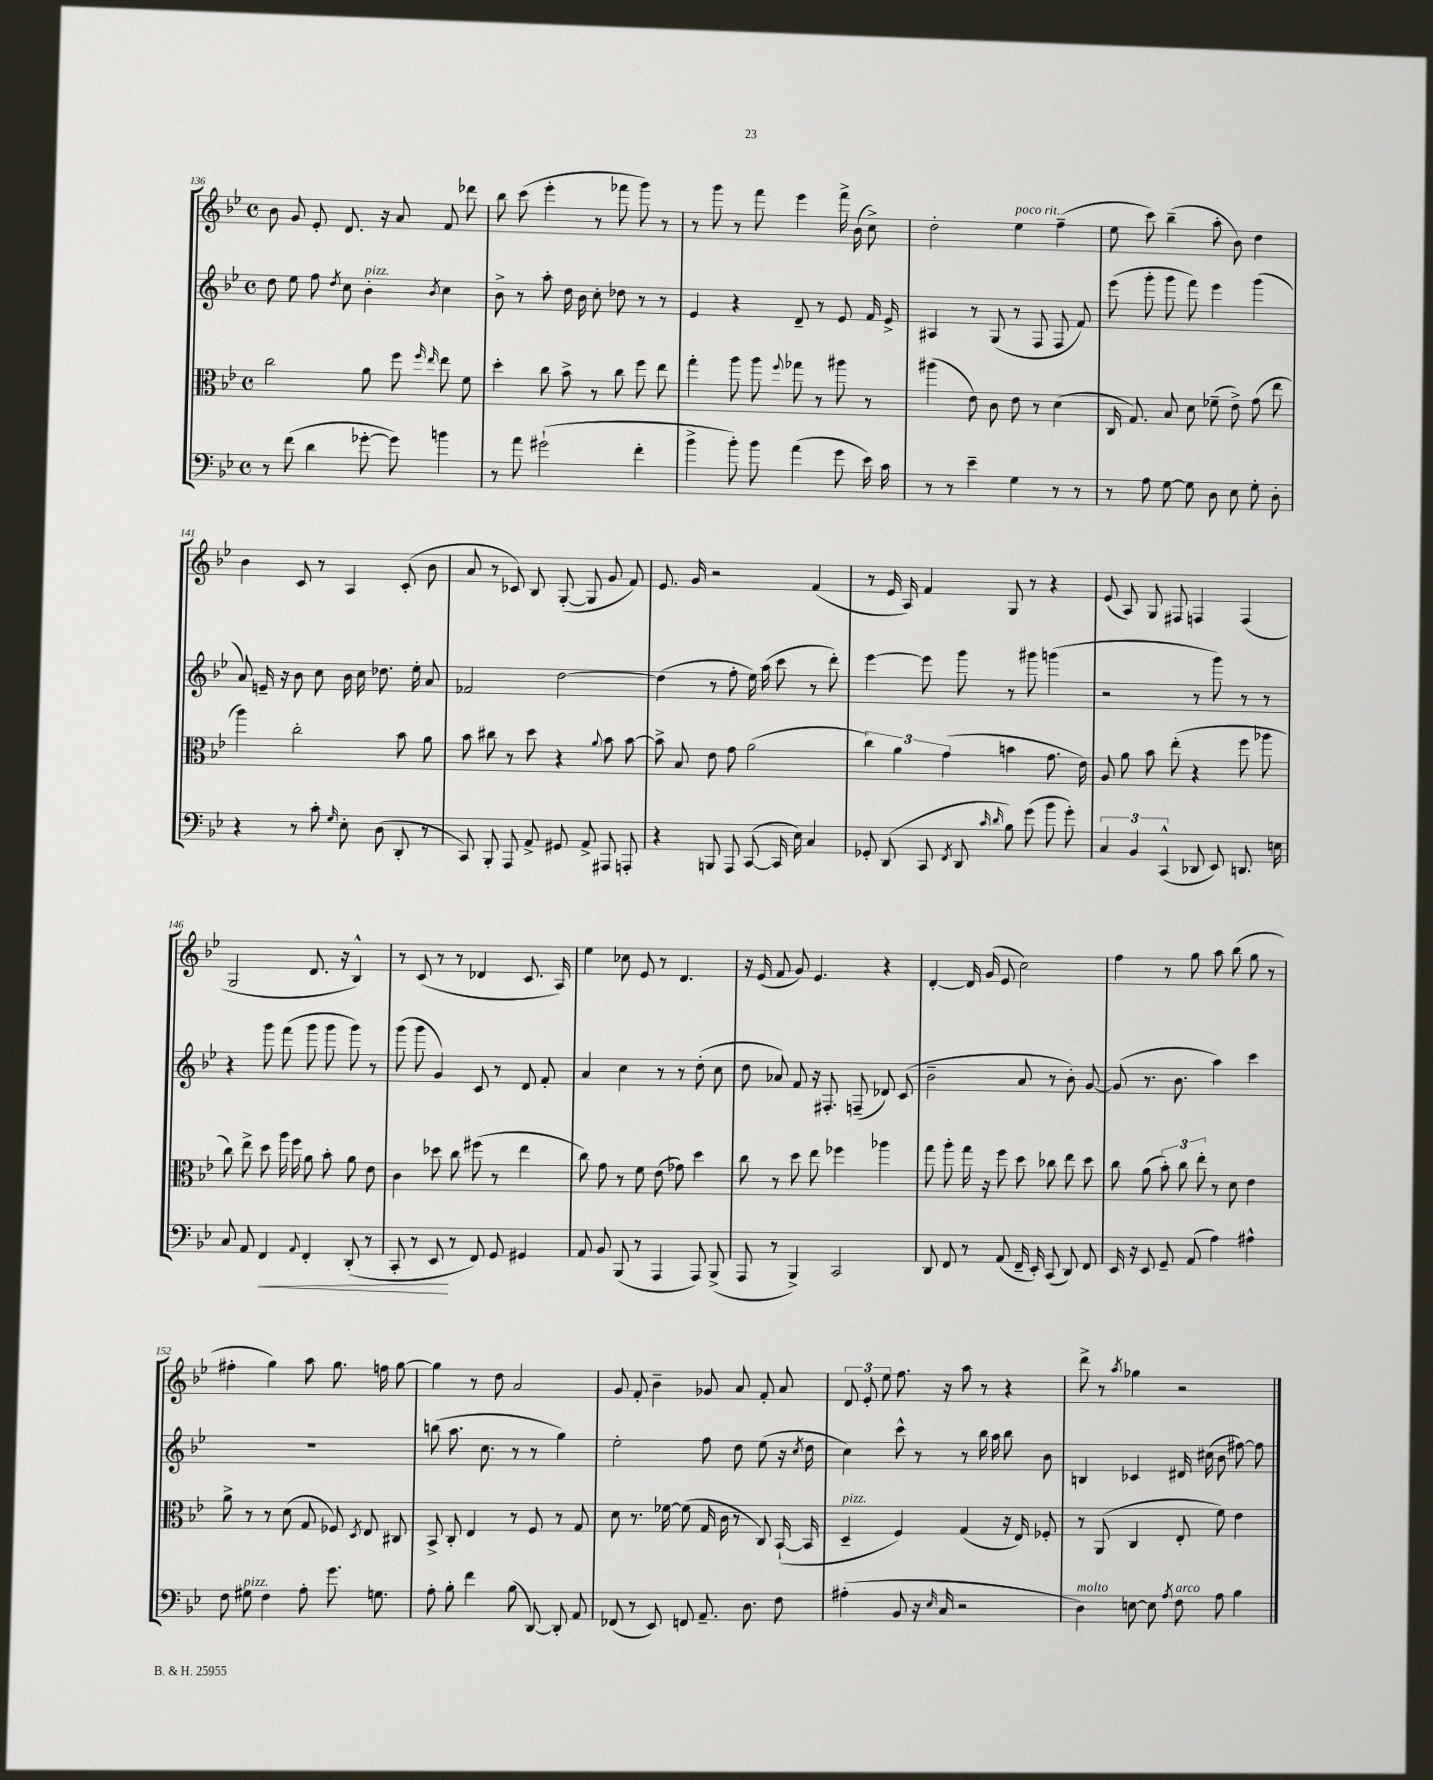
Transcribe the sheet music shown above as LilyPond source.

<<
\new StaffGroup <<
\new Staff = "s0" {
    \clef treble \key bes \major \defaultTimeSignature \time 4/4
    \autoBeamOff bes'8 g'8 ees'8-. d'8. r16 a'8 f'8 des'''8 |
    bes''8 c'''8( ees'''4-. r8 fes'''8 g'''8) r8 |
    r8 g'''8 r8 f'''8 ees'''4 f'''16-> bes'16( c''8->) |
    d''2-. ees''4^\markup { \italic "poco rit." } f''4--( |
    ees''8 c'''8) bes''4--( a''8-. bes'8) d''4 |
    bes'4 c'8 r8 a4 c'8-.( bes'8 |
    a'8 r8 ces'8) bes8 g8~-.( g8 g'8 f'8) |
    ees'8. g'16 r2 f'4( |
    r8 ees'16 a16) f'4 g8 r8 r4 |
    ees'8( a8) g8 fis8 f4 f4( |
    g2 d'8. r16 bes4-^) |
    r8 c'8( r8 r8 des'4 c'8. a16) |
    ees''4 ces''8 ees'8 r8 d'4. |
    r16 ees'16( f'8 g'8) ees'4. r4 |
    d'4~-. d'16 g'16( ees'8 c''2) |
    f''4 r8 g''8 a''8 bes''8( g''8 r8 |
    fis''4-. g''4) a''8 g''8. f''16 g''8~ |
    g''4 r8 d''8 a'2 |
    g'8 f'8-. bes'4-- ges'8 a'8 f'8-. a'8 |
    \tuplet 3/2 { d'8 ees'8-. ees''8 } f''8. r16 a''8 r8 r4 |
    d'''8-> r8 \acciaccatura { a''8 } ges''4 r2 \bar "|." |
}
\new Staff = "s1" {
    \clef treble \key bes \major \defaultTimeSignature \time 4/4
    \autoBeamOff d''8 ees''8 f''8 \acciaccatura { d''8 } c''8 bes'4-.^\markup { \italic "pizz." } \acciaccatura { bes'8 } c''4 |
    bes'8-> r8 a''8-. d''16 bes'16 c''8-. des''8 r8 r8 |
    ees'4 r4 d'8-- r8 ees'8 f'16 ees'16-> |
    ais4 r8 g8( r8 f8 f8 f'8) |
    ees'''8( g'''8-. g'''8 f'''8) ees'''4 g'''4( |
    a'8) e'16-- r16 bes'8 c''8 bes'16 c''16 des''8. ees''16-. a'8 |
    fes'2 d''2~ |
    d''4( r8 f''8-. ees''16) a''16( c'''8 r8 d'''8-.) |
    ees'''4~ ees'''8 g'''8 r8 gis'''8 g'''4( |
    r2 r8 g'''8) r8 r8 |
    r4 g'''8 f'''8( g'''8 g'''8 g'''8) r8 |
    g'''8( g'''8 g'4) c'8 r8 d'8 f'8-. |
    a'4 c''4 r8 r8 d''8-.( c''8 |
    d''8 aes'8) f'8 r16 fis8.-. f8--( des'8) c'8( |
    bes'2-- a'8 r8 bes'8-.) g'8~ |
    g'8( r8. bes'8. a''4) c'''4 |
    R1 |
    b''8( a''8. c''8. r8 r8 g''4) |
    ees''2-. f''8 d''8 ees''8( r16 \acciaccatura { c''8 } d''16 |
    c''4) c'''8-^ r8 r8 bes''16 a''16 bes''8 bes'8 |
    b4 ces'4 dis'16 cis''16( bes'8 fis''8~) fis''8 \bar "|." |
}
\new Staff = "s2" {
    \clef alto \key bes \major \defaultTimeSignature \time 4/4
    \autoBeamOff c''2 a'8 f''8 \grace { f''16 ees''16 } ees''8 f'8 |
    d''4-. c''8 bes'8-> r8 c''8 f''8 ees''8 |
    g''4-. a''8 a''8 \appoggiatura { f''8 } ges''8 r8 ais''8 r8 |
    ais''4( ees'8) c'8 ees'8 r8 d'4( |
    c16 g8.) bes8 d'8 fes'8--( ees'8->) g'8( ees''8 |
    a''4) c''2-. bes'8 a'8 |
    bes'8 cis''8 r8 d''8 r4 \appoggiatura { a'8 } bes'8 bes'8~ |
    bes'8-> bes8 ees'8 g'8 a'2( |
    \tuplet 3/2 { c''4) a'4 g'4( } b'4 g'8. ees'16) |
    a8 a'8 bes'8 ees''8-.( r4 f''8 aes''8 |
    c''8) ees''8-> d''8 a''16 f''16 a'8 bes'8-. a'8 ees'8 |
    c'4 des''8 c''8 fis''8( r8 ees''4 |
    c''8) g'8 r8 f'8 ees'8( ges'8) d''4 |
    c''8 r8 d''8 ees''8 fes''4 aes''4 |
    g''8 a''8-. g''16 r16 f''8 d''8 ces''8 ees''8 d''8 |
    c''8 a'8( \tuplet 3/2 { bes'8-.) c''8 ees''8-. } r8 d'8 ees'4 |
    a'8-> r8 r8 d'8( g8 fes8) \acciaccatura { d8 } ees8 cis8 |
    bes,8-> c8-. ees4 r8 f8 r8 g8 |
    d'8 r8. fes'16~ fes'8( g16 c'16 r8 c8) bes,16~-!( bes,16 |
    d4--^\markup { \italic "pizz." } f4) g4( r16 ees16) fes8-. |
    r8 a,8( c4 ees8-. f'8) ees'4 \bar "|." |
}
\new Staff = "s3" {
    \clef bass \key bes \major \defaultTimeSignature \time 4/4
    \autoBeamOff r8 f'8( d'4 ges'8~-. ges'8) b'4 |
    r8 a'8 gis'2-!( f'4-. |
    bes'4-> bes'8-.) bes'8 a'4( g'8 ees'16) c'16 |
    r8 r8 ees'4-- g4 r8 r8 |
    r8 a8 g8~ g8 d8 ees8 g8-. d8-. |
    r4 r8 c'8-. \grace { g16 } ees8-. d8( d,8-. r8 |
    c,8) bes,,8-. a,,8 a,8-> gis,8 a,8-> ais,,8 a,,8-. |
    r4 b,,8 a,,8 c,8~( c,16 ees16) c4 |
    ges,8-. d,8( c,8 \acciaccatura { f,8 } d,8 \grace { c'16 d'16 } bes8) g'8( bes'8 g'8-.) |
    \tuplet 3/2 { c4 bes,4 c,4-^( } des,8 ees,8) d,8. e16 |
    c8 a,8 f,4\< \appoggiatura { a,8 } f,4-. d,8-.( r8 |
    c,8-. r8 ees,8\! r8 f,8) g,8 gis,4 |
    a,8 bes,8 bes,,8( r8 a,,4 a,,8) bes,,8->( |
    a,,8 r8 bes,,4->) c,2 |
    d,8 f,8 r8 a,8( f,16-- ees,16-.) c,8( d,8) f,8 |
    ees,16 r16 ees,8 g,8-- a,8( a4) ais4-^ |
    f8 gis8^\markup { \italic "pizz." } f4 a8-. g'8. g8. |
    a8-. bes8-. f'4 bes8( d,8~) d,8-. a,8 |
    fes,8( r8 ees,8) f,8 a,8.-- d8. f8 |
    ais4-.( bes,8 r16 \grace { ees16 } c16 r2 |
    d4^\markup { \italic "molto" }) e8~ e8 \acciaccatura { a8 } f8^\markup { \italic "arco" } a8 bes4 \bar "|." |
}
>>
>>
\layout { \context { \Score currentBarNumber = #136 } }
